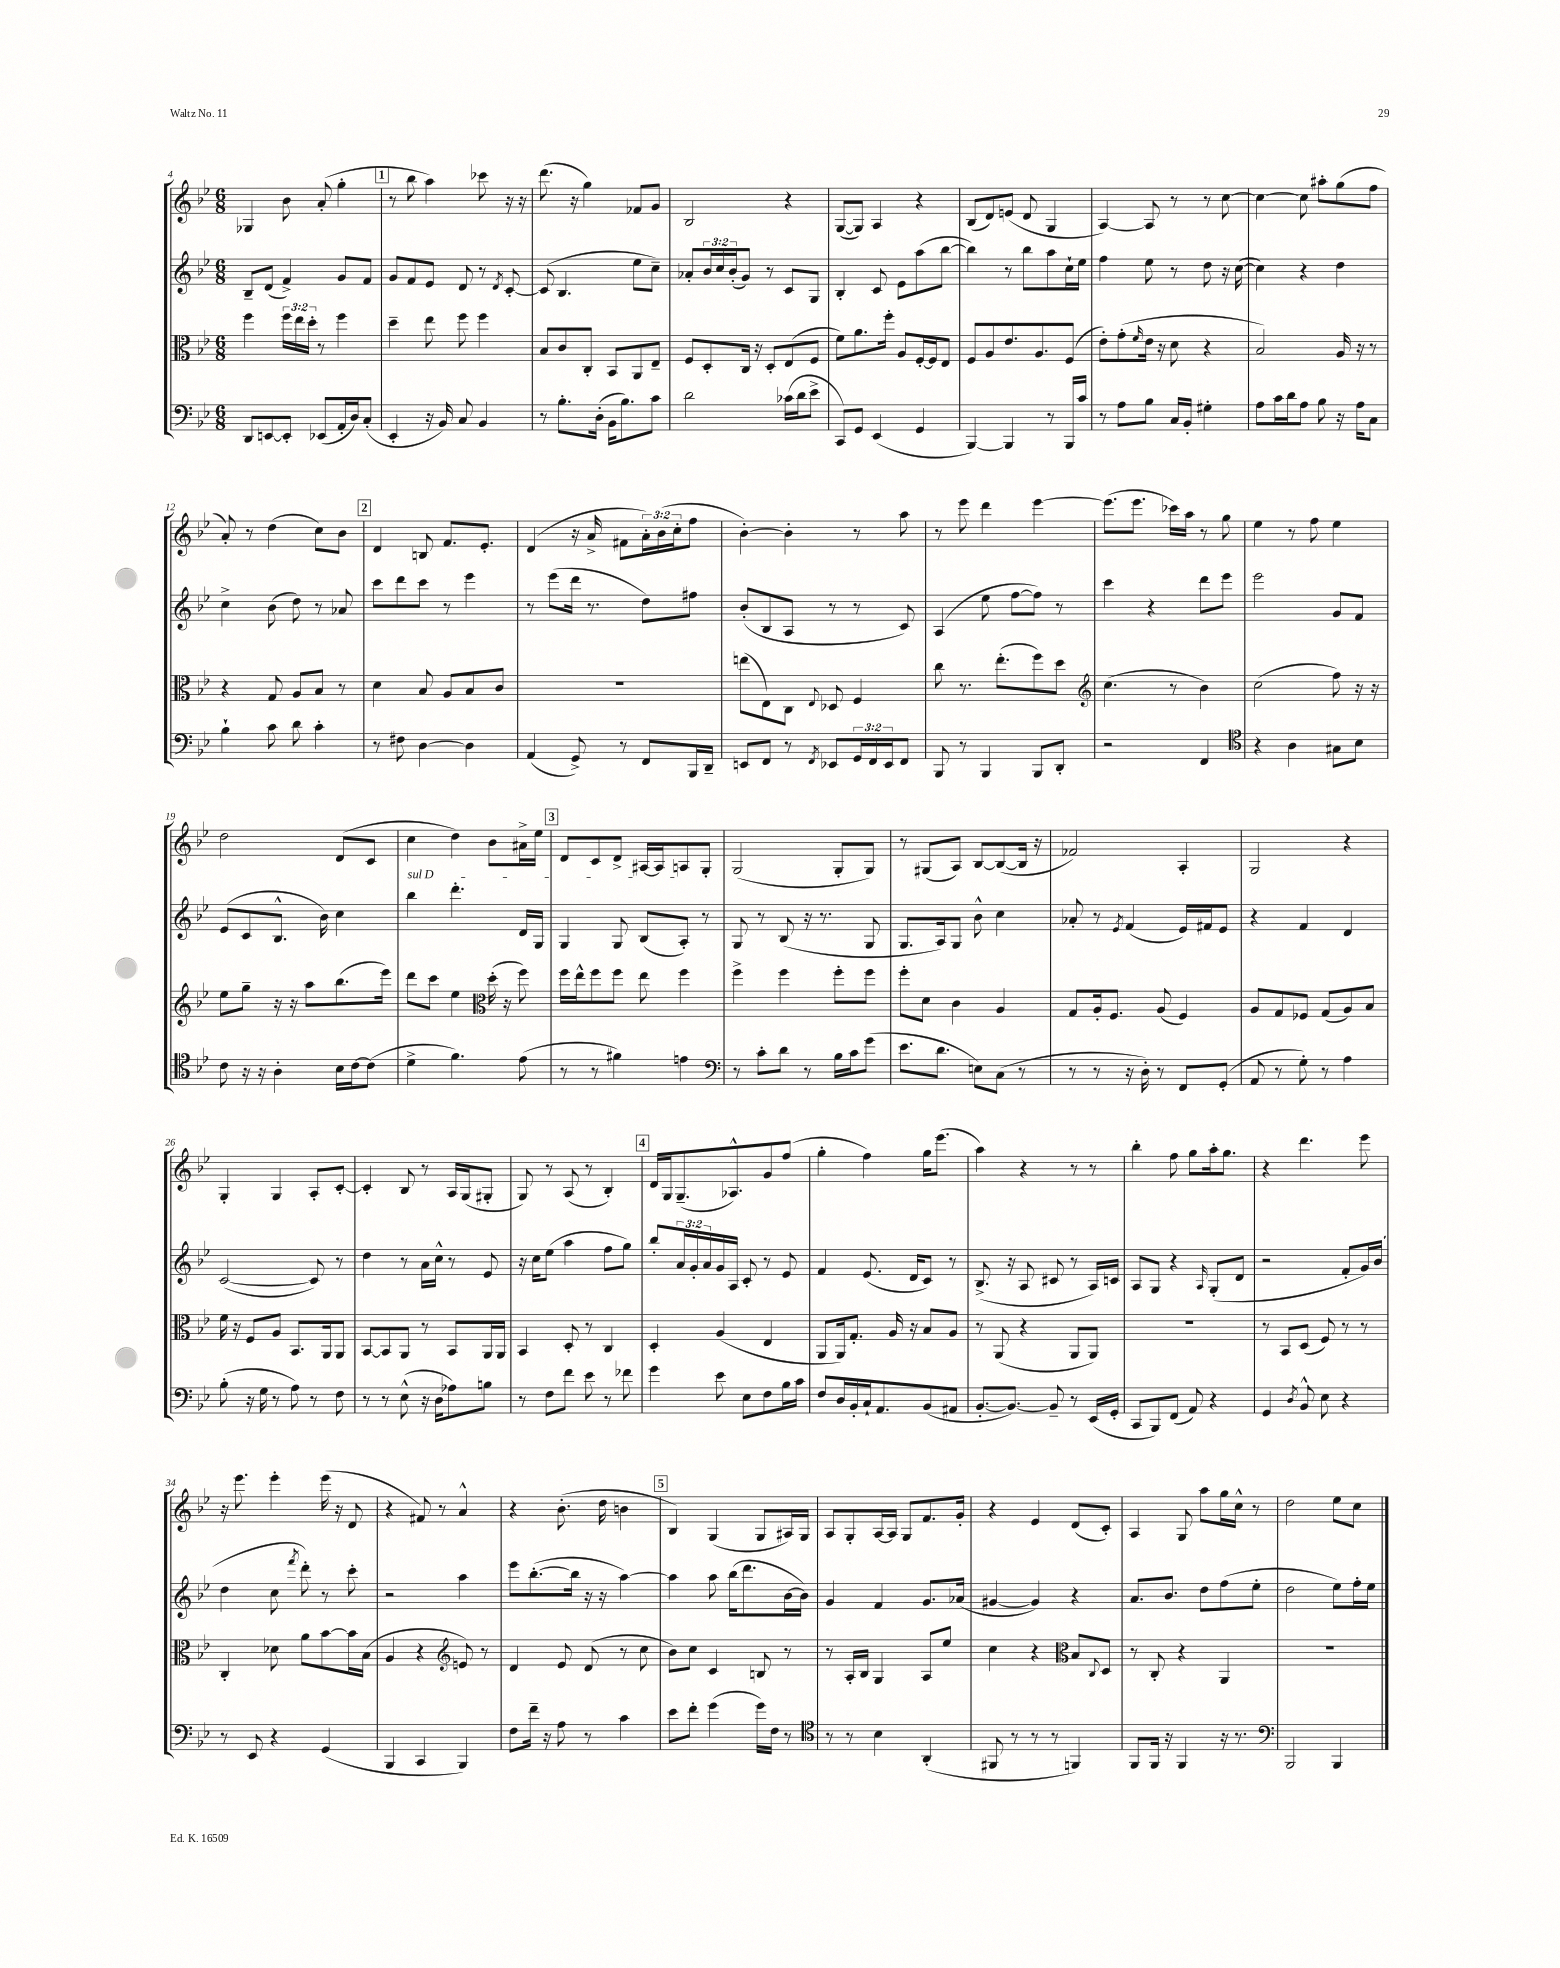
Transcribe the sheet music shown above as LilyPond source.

<<
\new StaffGroup <<
\new Staff = "s0" {
    \clef treble \key bes \major \numericTimeSignature \time 6/8 \override Staff.TupletNumber.text = #tuplet-number::calc-fraction-text
    ges4 bes'8 a'8-.( g''4-. |
    \mark \markup { \box "1" } r8 bes''8 a''4) ces'''8 r16 r16 |
    d'''8.( r16 g''4) fes'8 g'8 |
    bes2 r4 |
    g8~( g8) a4 r4 |
    bes8( d'8) e'8( d'8 g4 |
    a4~) a8 r8 r8 c''8~ |
    c''4~ c''8 ais''8-. g''8( f''8 |
    a'8-.) r8 d''4( c''8) bes'8 |
    \mark \markup { \box "2" } d'4 b8 f'8. ees'8.-. |
    d'4( r16 a'16-> fis'8 \tuplet 3/2 { a'16-.) bes'16( c''16-. } f''8 |
    bes'4~-.) bes'4-. r8 a''8 |
    r8 ees'''8 d'''4 ees'''4~ |
    ees'''8.( ees'''8. ces'''16) a''16 r8 g''8 |
    ees''4 r8 f''8 ees''4 |
    d''2 d'8( c'8 |
    c''4 d''4) bes'8 ais'16-> ees''16 |
    \mark \markup { \box "3" } d'8 c'8 d'8-> ais16~ ais16 a8 g8-. |
    g2( g8-. g8) |
    r8 gis8( a8) bes8~ bes8~( bes16 r16 |
    fes'2) a4-. |
    g2 r4 |
    g4-. g4 a8-. c'8~-. |
    c'4-. bes8 r8 a16 g16( gis8-. |
    g8) r8 a8( r8 bes4-.) |
    \mark \markup { \box "4" } d'16 g16 g8.--( aes8.-^) g'8 f''8( |
    g''4-. f''4) g''16 ees'''8.( |
    a''4) r4 r8 r8 |
    bes''4-. f''8 g''8 a''16-. g''8. |
    r4 d'''4. ees'''8 |
    r16 ees'''8. ees'''4-. ees'''16( r16 d'8 |
    r4 fis'8) r8 a'4-^ |
    r4 bes'8.-.( d''16 b'4 |
    \mark \markup { \box "5" } bes4) g4( g8 ais16) g16 |
    a8 g8-. a16~ a16 g8 f'8. g'16-. |
    r4 ees'4 d'8( c'8-.) |
    a4 g8 a''8 g''16 c''16-^ r8 |
    d''2 ees''8 c''8 \bar "|." |
}
\new Staff = "s1" {
    \clef treble \key bes \major \numericTimeSignature \time 6/8 \override Staff.TupletNumber.text = #tuplet-number::calc-fraction-text
    bes8-- d'8( f'4->) g'8 f'8 |
    \mark \markup { \box "1" } g'8 f'8 ees'8 d'8 r8 \acciaccatura { d'8 } c'8~-. |
    c'8( bes4. ees''8 c''8--) |
    aes'8-. \tuplet 3/2 { bes'16 c''16 bes'16-.( } g'8) r8 c'8 g8 |
    bes4-. c'8 ees'8 a''8( bes''8~ |
    bes''4) r8 bes''8 a''8 c''16-! ees''16 |
    f''4 ees''8 r8 d''8 r16 c''16~( |
    c''4) r4 d''4 |
    c''4-> bes'8( d''8) r8 aes'8 |
    \mark \markup { \box "2" } c'''8 d'''8 c'''8 r8 ees'''4 |
    r8 ees'''8( d'''16 r8. d''8) fis''8 |
    bes'8-.( bes8 a8 r8 r8 c'8) |
    a4( ees''8 f''8~ f''8) r8 |
    c'''4 r4 d'''8 ees'''8 |
    ees'''2 g'8 f'8 |
    ees'8( c'8 bes8.-^ bes'16) c''4 |
    \once \override TextSpanner.bound-details.left.text = \markup { \italic "sul D" } bes''4\startTextSpan d'''4.-. d'16 g16 |
    \mark \markup { \box "3" } g4 g8 bes8( a8-.\stopTextSpan) r8 |
    g8 r8 bes8( r16 r8. g8 |
    g8. a16) g8 bes'8-^ c''4 |
    aes'8-. r8 \acciaccatura { ees'8 } f'4( ees'16) fis'16 ees'8 |
    r4 f'4 d'4 |
    c'2~( c'8) r8 |
    d''4 r8 a'16 c''16-^ r8 ees'8 |
    r16 c''16 ees''8( a''4 f''8 g''8) |
    \mark \markup { \box "4" } bes''8-. \tuplet 3/2 { a'16 g'16-. a'16 } g'16 a16 c'8-. r8 ees'8 |
    f'4 ees'8.( d'16 c'8) r8 |
    bes8.->( r16 a8 cis'8 r8 a16) c'16 |
    a8 g8 r4 \grace { a16 } g8-.( d'8 |
    r2 f'8-. g'16) bes'16( |
    d''4 c''8 \acciaccatura { f'''8 } d'''8-.) r8 c'''8-. |
    r2 a''4 |
    ees'''8 bes''8.~-.( bes''16 r16 r16 a''4~) |
    \mark \markup { \box "5" } a''4 a''8 bes''16( d'''8. bes'16~ bes'16) |
    g'4 f'4 g'8. aes'16( |
    gis'4~ gis'4) r4 |
    a'8. bes'8. d''8 f''8( ees''8-. |
    d''2 ees''8) f''16-. ees''16 \bar "|." |
}
\new Staff = "s2" {
    \clef alto \key bes \major \numericTimeSignature \time 6/8 \override Staff.TupletNumber.text = #tuplet-number::calc-fraction-text
    f''4 \tuplet 3/2 { f''16 ees''16 d''16-. } r8 f''4 |
    \mark \markup { \box "1" } d''4-- ees''8 f''8 f''4 |
    bes8 c'8 c8-. bes,8 a,8 ees8-- |
    f8 d8-. c16 r16 d8-. ees8( f8 |
    f'8) a'8. f''16-. a8 f16~-. f16 ees8 |
    f8 a8 ees'8. a8. f8( |
    ees'8-.) g'8-.( \grace { f'16 } ees'16 r16 d'8 r4 |
    bes2) a16 r16 r8 |
    r4 g8 a8 bes8 r8 |
    \mark \markup { \box "2" } d'4 bes8 a8 bes8 c'8 |
    R2. |
    e''8( ees8) c8 \appoggiatura { ees8 } des8 f4 |
    c''8 r8. ees''8.-.( f''8) d''8 |
    \clef treble c''4.( r8 bes'4) |
    c''2( f''8) r16 r16 |
    ees''8 g''8-- r16 r16 a''8 bes''8.( ees'''16) |
    d'''8 c'''8 ees''4 \clef alto d''16-.( r16 f''8) |
    \mark \markup { \box "3" } f''16 ees''16-^ f''8 f''8 ees''8 f''4 |
    f''4-> f''4 f''8-. f''8 |
    f''8-. d'8 c'4 a4 |
    g8 a16-. f8. a8( f4) |
    a8 g8 fes8 g8( a8) bes8 |
    f'16 r16 f8 a8 bes,8. a,16 a,8 |
    bes,8~ bes,8 a,8 r8 bes,8 a,16 a,16 |
    bes,4 d8-. r8 c4 |
    \mark \markup { \box "4" } d4-. a4( ees4 |
    a,8 a,16) g8.-. a16 r16 bes8 a8 |
    r8 a,8( r4 a,8 a,8) |
    R2. |
    r8 bes,8 d8( f8) r8 r8 |
    c4-. des'8 a'8 bes'8~ bes'16 bes16( |
    a4 r4 \clef treble e'8) r8 |
    d'4 ees'8 d'8( r8 c''8 |
    \mark \markup { \box "5" } bes'8) c''8 c'4 b8 r8 |
    r8 a16-. bes16 g4 a8 ees''8 |
    c''4 r4 \clef alto bes8 \appoggiatura { c8 } d8 |
    r8 c8-. r4 a,4 |
    R2. \bar "|." |
}
\new Staff = "s3" {
    \clef bass \key bes \major \numericTimeSignature \time 6/8 \override Staff.TupletNumber.text = #tuplet-number::calc-fraction-text
    d,8 e,8~ e,8-. ees,8( a,16-. d16) c8-.( |
    \mark \markup { \box "1" } ees,4-. r16 bes,16) c8 bes,4 |
    r8 bes8.-. d16-.( bes,16 bes8.) c'8 |
    d'2 ces'16( d'16 ees'8-> |
    c,8) g,8 ees,4( g,4 |
    bes,,4~) bes,,4 r8 bes,,16 c'16 |
    r8 a8 bes8 c16 bes,16-. gis4-. |
    a8 c'16 d'16 a8 bes8 r16 a16 c8 |
    bes4-! c'8 d'8 c'4-. |
    \mark \markup { \box "2" } r8 fis8 d4~ d4 |
    a,4( g,8->) r8 f,8 bes,,16 d,16-- |
    e,8 f,8 r8 \acciaccatura { f,8 } ees,8 \tuplet 3/2 { g,16 f,16 ees,16 } f,8 |
    bes,,8 r8 bes,,4 bes,,8 d,8-. |
    r2 f,4 |
    \clef tenor r4 a4 gis8 bes8 |
    c'8 r16 r16 a4-. bes16 c'16~ c'8( |
    d'4-> f'4.) ees'8( |
    \mark \markup { \box "3" } r8 r8 fis'4) e'4 |
    \clef bass r8 c'8-. d'8 r8 bes16 c'16 g'8( |
    ees'8. d'8. e8) c8( r8 |
    r8 r8 r16 d16-.) r8 f,8 g,8-.( |
    a,8 r8 g8-.) r8 a4 |
    bes8-.( r16 g16 r8 a8) r8 f8 |
    r8 r8 ees8-^( r16 d16 aes8) b8 |
    r8 f8 f'8 ees'8 r8 fes'8 |
    \mark \markup { \box "4" } g'4 ees'8 ees8 f8 bes16 c'16 |
    f8 d16 bes,16-. c16-! a,8. bes,8( ais,8 |
    bes,8.~-. bes,8.~) bes,8-- r8 ees,16( g,16-. |
    c,8 bes,,8) f,8( a,8) r4 |
    g,4 \acciaccatura { d8 } bes,8-^ ees8 r4 |
    r8 ees,8 r4 g,4( |
    bes,,4 c,4 bes,,4) |
    f8 f'16-- r16 a8 r8 c'4 |
    \mark \markup { \box "5" } ees'8 f'8-. g'4( g'16) f16 r8 |
    \clef tenor r8 r8 bes4 a,4-.( |
    fis,8 r8 r8 r8 f,4) |
    f,8 f,16 r16 f,4 r16 r8. |
    \clef bass bes,,2 bes,,4 \bar "|." |
}
>>
>>
\layout { \context { \Score currentBarNumber = #4 } }
